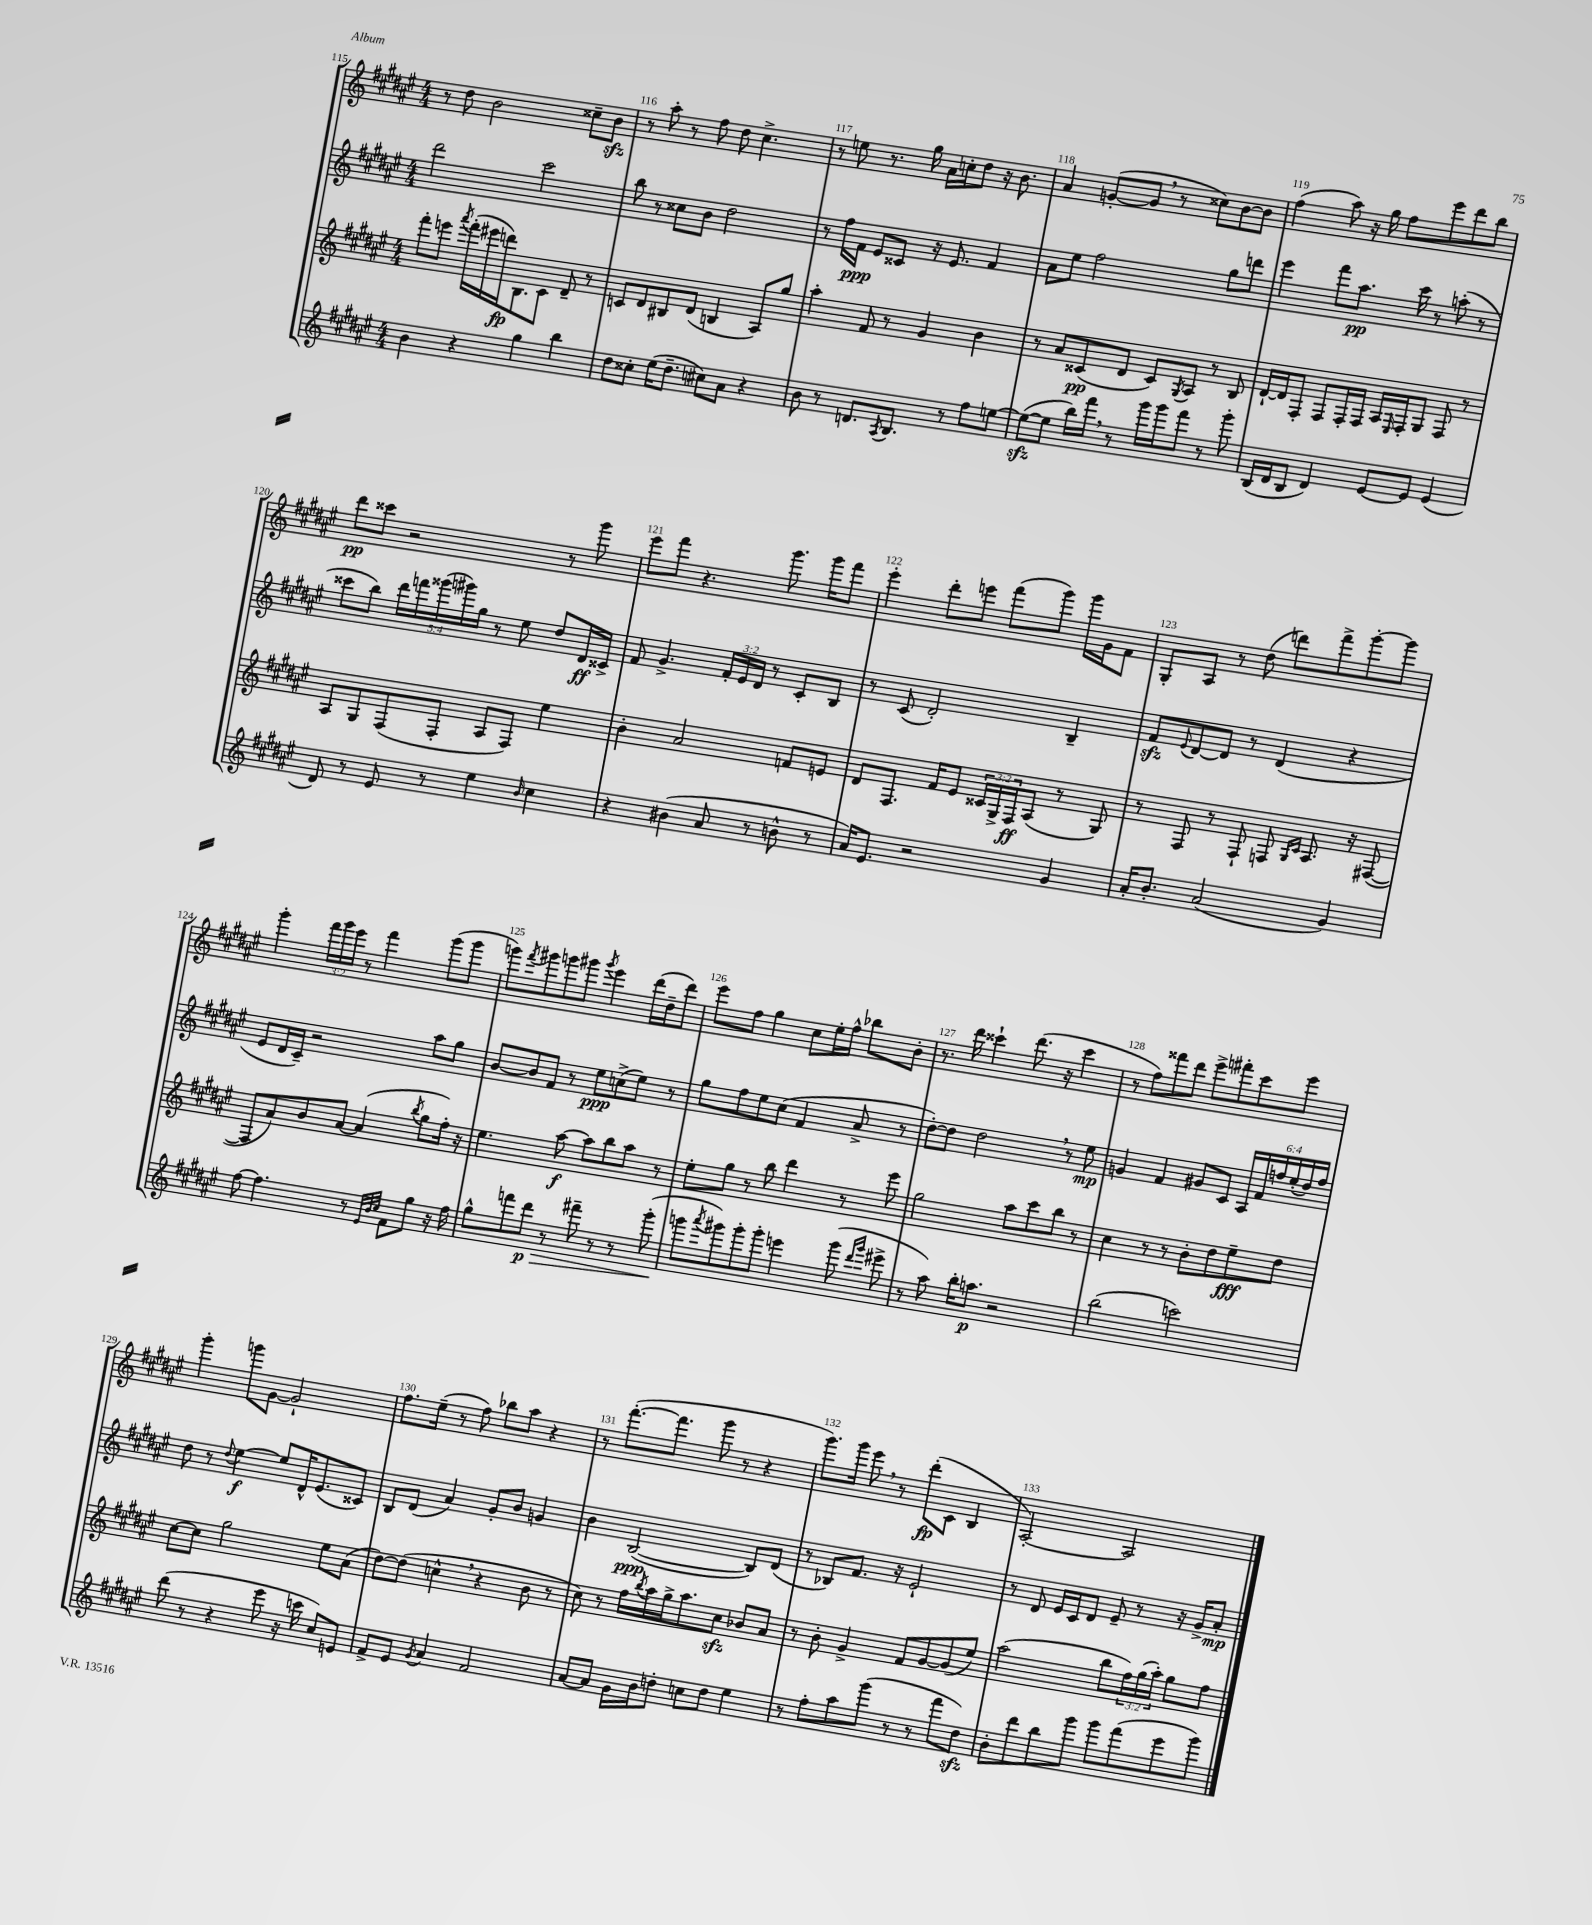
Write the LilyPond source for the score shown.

<<
\new StaffGroup <<
\new Staff = "s0" {
    \clef treble \key fis \major \numericTimeSignature \time 4/4 \override Staff.TupletNumber.text = #tuplet-number::calc-fraction-text
    r8 dis''8 b'2 cisis''8-- b'8\sfz |
    r8 ais''8-. r8 fis''8 dis''8 cis''4.-> |
    r8 e''8 r8. gis''16 ais'16 c''16-. dis''8 r16 b'8. |
    ais'4 g'8~-.( g'8 \breathe r8 cisis''8) b'8~ b'8 |
    fis''4( ais''8) r16 gis''16 fis''8 eis'''8 dis'''8 b''8 |
    dis'''8\pp cisis'''8 r2 r8 gis'''8 |
    eis'''8 fis'''8 r4. gis'''8. gis'''16 fis'''8 |
    eis'''4-. dis'''8-. e'''8 fis'''8( gis'''8) gis'''16 gis'16 fis'8 |
    gis8-. ais8 r8 dis''8( d'''8) fis'''8-> gis'''8~-. gis'''8 |
    gis'''4-. \tuplet 3/2 { fis'''16 gis'''16 eis'''16 } r8 fis'''4 gis'''8( gis'''8 |
    g'''8) \acciaccatura { fis'''8 } gis'''8 g'''8 gis'''8 \acciaccatura { gis'''8 } eis'''4 dis'''16( dis''16-- dis'''8) |
    eis'''8 fis''8 gis''4 cis''8 eis''16-. fis''16-^ bes''8 b'8-. |
    r8. dis'''16 cisis'''4-! dis'''8.( r16 cisis'''4 |
    r8 fis''8) fisis'''8 dis'''8 eis'''8-> fis'''8-. cis'''8 eis'''8 |
    gis'''4-. g'''8 gis'8~ gis'2-! |
    fis''8. eis''16--( r8 fis''8) bes''8 ais''8 r4 |
    r8 fis'''8.~-.( fis'''8. gis'''8 r8 r4 |
    gis'''8.) gis'''16 eis'''8 \breathe r8 dis'''8-.\fp( cis'8 b4 |
    ais2~-.) ais2 \bar "|." |
}
\new Staff = "s1" {
    \clef treble \key fis \major \numericTimeSignature \time 4/4 \override Staff.TupletNumber.text = #tuplet-number::calc-fraction-text
    dis'''2 cis'''2 |
    b''8 r8 cisis''8 b'8 dis''2 |
    r8 fis''16 fis'16\ppp eis'8 cisis'8 r16 eis'8. fis'4 |
    ais'8 eis''8 fis''2 gis''8 d'''8 |
    eis'''4 fis'''8 ais''8.\pp cis'''16 r8 a''8-.( r8 |
    cisis'''8 b''8) \tuplet 5/4 { dis'''16 f'''16 gisis'''16( gis'''16) gis''16 } r8 eis''8 dis''8 dis'16\ff cisis'16-> |
    fis'8 gis'4.-> \tuplet 3/2 { fis'16-. eis'16 dis'16 } r8 cis'8-. b8 |
    r8 cis'8( dis'2-.) b4-- |
    fis'8\sfz \appoggiatura { eis'8 } dis'8~ dis'8 r8 dis'4( r4 |
    eis'8 dis'16 cis'16--) r2 ais''8 gis''8 |
    b'8~ b'8 fis'8 r8 eis''8\ppp c''8->( eis''8) r8 |
    gis''8 fis''8 eis''8 cis''8( fis'4 ais'8-> r8 |
    dis''8~-.) dis''8 dis''2 \breathe r8 eis''8\mp |
    g'4 fis'4 gis'8 cis'8 \tuplet 6/4 { ais16 fis'16 f''16 eis''16-.( dis''16) f''16 } |
    dis''8 r8 \appoggiatura { dis''8 } eis''4~\f eis''8 dis'16-^ eis'8.( cisis'8) |
    b8 dis'8( ais'4) gis'8-. b'8 g'4 |
    b'4 b2~\ppp( b8) dis'8( |
    r8 bes8) fis'8. r16 eis'2-! |
    r8 dis'8 eis'16 cis'16 dis'8 eis'8-- r8 r16 gis'16-> ais'8-.\mp \bar "|." |
}
\new Staff = "s2" {
    \clef treble \key fis \major \numericTimeSignature \time 4/4 \override Staff.TupletNumber.text = #tuplet-number::calc-fraction-text
    fis'''8-. e'''8 \acciaccatura { ais'''8 } fis'''16-.( eis'''16 d'''16\fp) b8. cis'8 dis'8-- r8 |
    c'8 dis'8 bis8 dis'8( b4 ais8) gis''8 |
    ais''4-. fis'8 r8 gis'4 b'4 |
    r8 ais'8 cisis'8\pp( dis'8 cisis'8) \acciaccatura { gis8 } ais8 r8 b8 |
    dis'16~-! dis'16 fis8-. fis8 fis16-. fis16 ais16 \grace { eis16 } fis16-. gis8 fis8 r8 |
    ais8 gis8 fis8( fis8-. ais8 fis8) eis''4 |
    b'4-. ais'2 f'8 e'8 |
    dis'8 fis8. fis'16 eis'8 \tuplet 3/2 { cisis'16 gis16-> fis16\ff } ais8( r8 gis8) |
    r8 fis8 r8 fis8-! f8 \grace { gis16 cis'16 } ais8. r16 fis8~( |
    fis8 ais'8) b'8 ais'8~ ais'4( \acciaccatura { b''8 } gis''8 fis''16-.) r16 |
    eis''4. ais''8~\f ais''8 b''8 ais''8 r8 |
    eis''8-. gis''8 r8 b''8 dis'''4 r8 eis'''8 |
    gis''2 ais''8 cis'''8 b''8 r8 |
    cis''4 r8 r8 b'8-. dis''8 eis''8--\fff dis''8 |
    cis''8~ cis''8 gis''2 eis''8 ais'8( |
    dis''8~) dis''8( c''4-^ \breathe r4 b'8 r8 |
    cis''8) r8 fis''16 \acciaccatura { b''8 } ais''16 gis''16-> ais''8. cis''8\sfz bes'8 ais'8 |
    r8 b'8-. gis'4-> fis'8 gis'8~ gis'8( eis''8) |
    ais''2( b''8 \tuplet 3/2 { fis''16) gis''16( ais''16-.) } gis''8 fis''8 \bar "|." |
}
\new Staff = "s3" {
    \clef treble \key fis \major \numericTimeSignature \time 4/4
    b'4 r4 gis''4 b''4 |
    dis''8 cisis''8-. eis''16( dis''8.-- cis''8) ais'8 r4 |
    b'8 r8 d'8. \acciaccatura { ais8 } b8. r8 fis''8 e''8~ |
    e''8~\sfz( e''8 b''16) fis'''16 \breathe r8 gis'''16 gis'''16 fis'''8 r8 gis'''8-. |
    b16( dis'16 b8 dis'4) eis'8~ eis'8 eis'4( |
    dis'8) r8 eis'8 r8 eis''4 \grace { b'16 } cis''4 |
    r4 bis'4( ais'8 r8 b'8-^ r8 |
    ais'16) eis'8. r2 gis'4 |
    ais'16-. b'8.-. ais'2( gis'4) |
    fis''8~ fis''4. r8 \grace { eis'32 b'32 cis''32 } fis'8 gis''8 r16 fis''16 |
    gis''8-^ f'''8 dis'''8\p\> r8 fis'''8-- r8 r8 gis'''8-.( |
    g'''8\! \acciaccatura { ais'''8 } gis'''8) gis'''8-. gis'''8-. e'''4 gis'''8( \grace { dis'''16 gis'''16 } eis'''8-> |
    r8 ais''8) b''16-. a''8.\p r2 |
    b''2( c'''2) |
    dis'''8( r8 r4 eis'''8 r16 c'''16 cis''8) e'8 |
    fis'8-> eis'8 \acciaccatura { gis'8 } ais'4 fis'2 |
    ais'8~ ais'8 gis'16 b'16 d''8-. c''8 d''8 eis''4 |
    r8 fis''8-. ais''8 gis'''8( r8 r8 fis'''8 dis''8\sfz) |
    b'8-. dis'''8 b''8 gis'''8 gis'''8 fis'''8( eis'''8 gis'''8) \bar "|." |
}
>>
>>
\layout { \context { \Score currentBarNumber = #115 \override BarNumber.break-visibility = ##(#f #t #t) barNumberVisibility = #all-bar-numbers-visible } }
